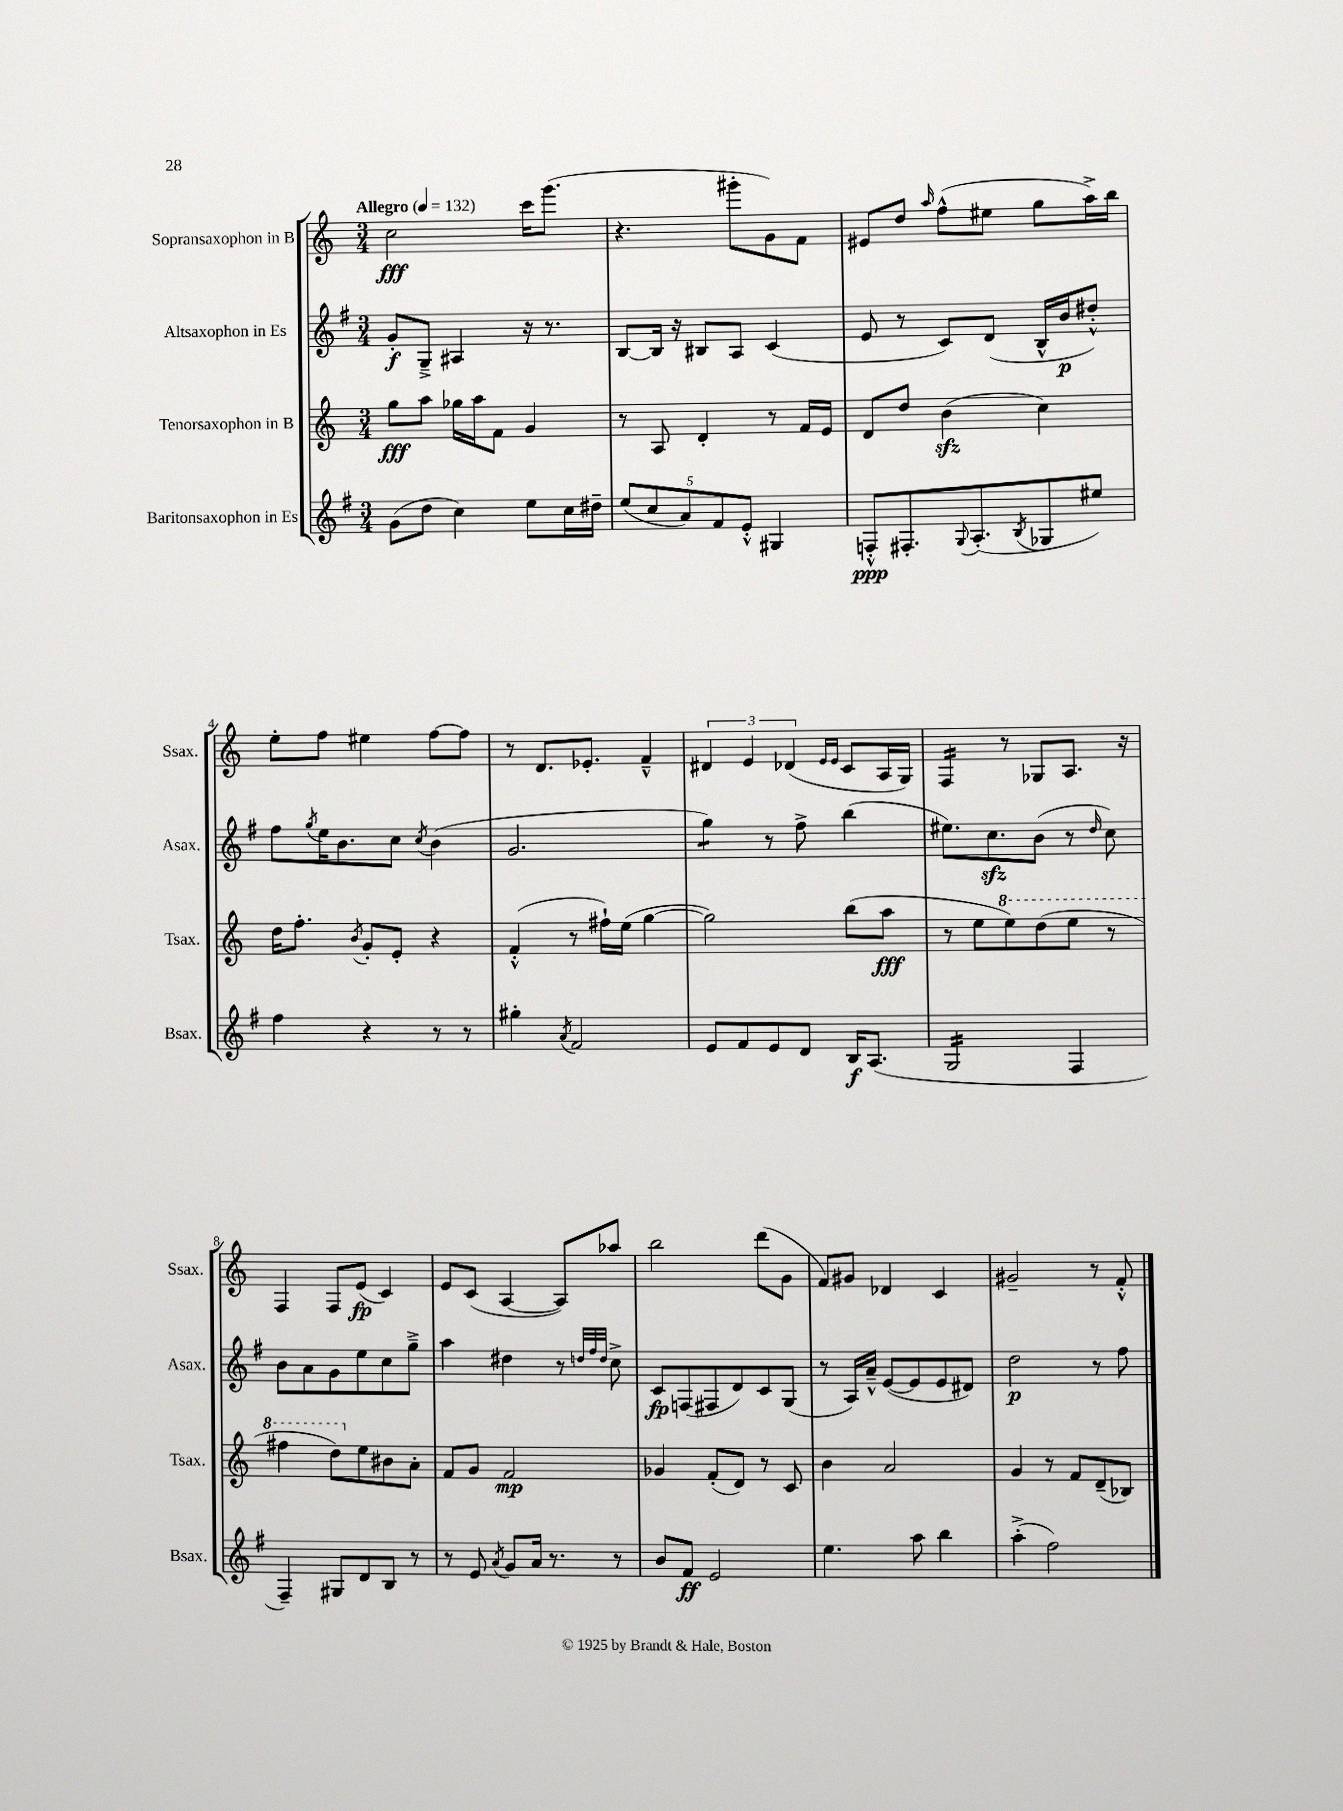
<<
\new StaffGroup <<
\new Staff = "s0" \with { instrumentName = "Sopransaxophon in B" shortInstrumentName = "Ssax." } {
    \clef treble \key c \major \numericTimeSignature \time 3/4 \tempo "Allegro" 4 = 132
    c''2\fff c'''16 g'''8.( |
    r4. gis'''8-. g'8) f'8 |
    eis'8 d''8 \grace { a''16 } f''8-^( eis''8 g''8 a''16->) b''16 |
    e''8-. f''8 eis''4 f''8~ f''8 |
    r8 d'8. ees'8.-. f'4---^ |
    \tuplet 3/2 { dis'4 e'4 des'4( } \grace { e'16 e'16 } c'8 a16 g16) |
    f4:16 r8 ges8 a8. r16 |
    f4 f8 e'8\fp( c'4) |
    e'8 c'8( a4~ a8) aes''8 |
    b''2 d'''8( g'8 |
    f'8) gis'8 des'4 c'4 |
    gis'2-- r8 f'8-.-^ \bar "|." |
}
\new Staff = "s1" \with { instrumentName = "Altsaxophon in Es" shortInstrumentName = "Asax." } {
    \clef treble \key g \major \numericTimeSignature \time 3/4
    g'8-.\f g8---> ais4 r16 r8. |
    b8~ b16 r16 bis8 a8 c'4( |
    e'8 r8 c'8) d'8( b16-^ b'16\p dis''8-.-^) |
    fis''8 \acciaccatura { g''8 } e''16 b'8. c''8 \acciaccatura { c''8 } b'4( |
    g'2. |
    g''4:8) r8 fis''8-> b''4( |
    eis''8.) c''8.\sfz b'8( r8 \grace { d''16 } c''8) |
    b'8 a'8 g'8 e''8 c''8 g''8---> |
    a''4 dis''4 r8 \grace { d''32 fis''32 d''32 } c''8-> |
    c'8\fp f8( fis8 d'8) c'8 g8( |
    r8 a16) a'16---^ e'8~( e'8 e'8 dis'8) |
    d''2\p r8 fis''8 \bar "|." |
}
\new Staff = "s2" \with { instrumentName = "Tenorsaxophon in B" shortInstrumentName = "Tsax." } {
    \clef treble \key c \major \numericTimeSignature \time 3/4
    g''8\fff a''8 ges''16 a''16 f'8 g'4 |
    r8 a8 d'4-. r8 f'16 e'16 |
    d'8 d''8 b'4\sfz( c''4) |
    d''16 f''8.-. \acciaccatura { b'8 } g'8-. e'8-. r4 |
    f'4-.-^( r8 fis''16-!) e''16( g''4~ |
    g''2) b''8( a''8\fff |
    r8 e''8 \ottava #1 e'''8) d'''8( e'''8 r8 |
    fis'''4 d'''8) \ottava #0 e''8 bis'8 a'8-. |
    f'8 g'8 f'2\mp |
    ges'4 f'8-.( d'8) r8 c'8 |
    b'4 a'2 |
    g'4 r8 f'8 d'8--( bes8) \bar "|." |
}
\new Staff = "s3" \with { instrumentName = "Baritonsaxophon in Es" shortInstrumentName = "Bsax." } {
    \clef treble \key g \major \numericTimeSignature \time 3/4
    g'8( d''8 c''4) e''8 c''16 dis''16-- |
    \tuplet 5/4 { e''8( c''8 a'8) fis'8 e'8-.-^ } gis4 |
    f8-.-^\ppp fis8.-. \appoggiatura { g8 } a8.-.( \acciaccatura { b8 } ges8 eis''8) |
    fis''4 r4 r8 r8 |
    gis''4-. \acciaccatura { a'8 } fis'2 |
    e'8 fis'8 e'8 d'8 b16\f a8.( |
    g2:16 fis4 |
    fis4--) gis8 d'8 b8 r8 |
    r8 e'8 \acciaccatura { a'8 } g'8 a'16 r8. r8 |
    b'8 fis'8\ff e'2 |
    e''4. a''8 b''4 |
    a''4-.->( fis''2) \bar "|." |
}
>>
>>
